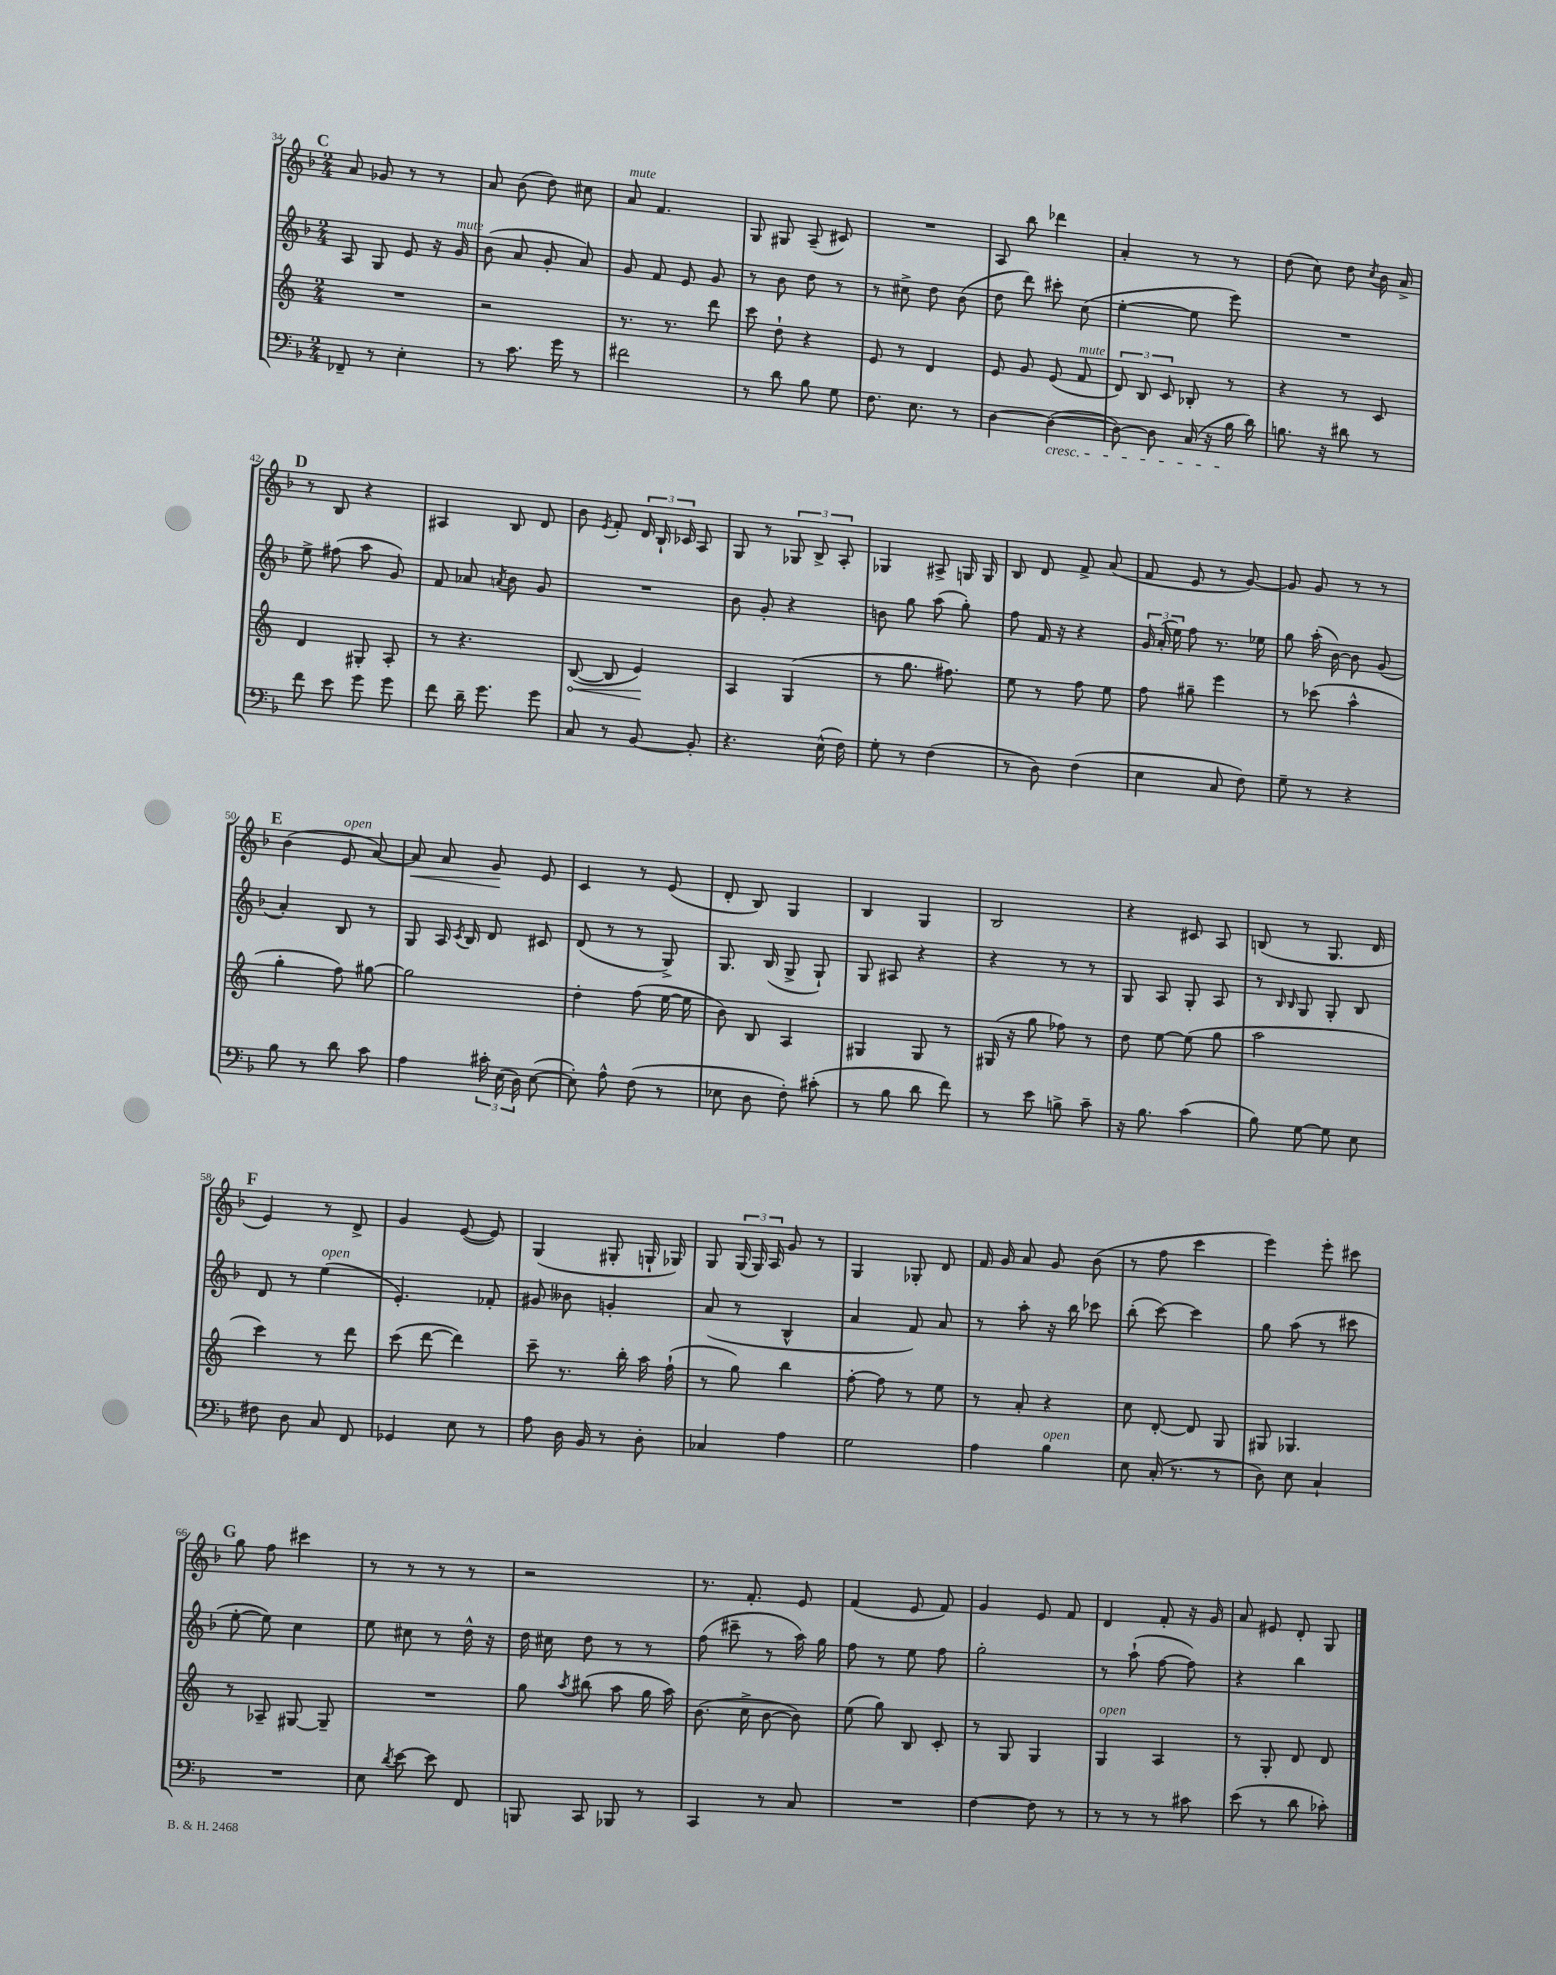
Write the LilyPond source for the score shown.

<<
\new StaffGroup <<
\new Staff = "s0" {
    \clef treble \key f \major \numericTimeSignature \time 2/4
    \autoBeamOff \mark \markup { \bold "C" } a'8 ges'8 r8 r8 |
    a'8 bes'8( d''8) cis''8 |
    a'8^\markup { \italic "mute" } f'4. |
    g8 gis8 a8--( cis'8) |
    R2 |
    a8 bes''8 des'''4 |
    a'4-. r8 r8 |
    d''8( c''8) d''8 \acciaccatura { c''8 } bes'16 a'16-> |
    \mark \markup { \bold "D" } r8 bes8 r4 |
    ais4 bes8 d'8 |
    bes'8 \acciaccatura { e'8 } f'8-. \tuplet 3/2 { d'16 bes16-! ces'16 } a8 |
    g8 r8 \tuplet 3/2 { ges8 bes8-> a8-. } |
    ges4 ais8-> g16 g16 |
    bes8 d'8 f'8-> a'8( |
    f'8 e'8 r8 g'8~) |
    g'8 g'8 r8 r8 |
    \mark \markup { \bold "E" } bes'4( e'8^\markup { \italic "open" } a'8~) |
    a'8\< a'8 g'8\! e'8 |
    c'4 r8 e'8( |
    d'8-. bes8) g4 |
    bes4 g4 |
    bes2 |
    r4 cis'8 a8 |
    b8( r8 g8. d'16 |
    \mark \markup { \bold "F" } e'4) r8 d'8-> |
    g'4 e'8~( e'8) |
    g4( gis8-. g16-! ges16) |
    g8 \tuplet 3/2 { g16( g16) a16 } g'8 r8 |
    g4 ges8-. d'8 |
    f'16 g'16 a'8 g'8 bes'8( |
    r8 f''8 c'''4 |
    e'''4) e'''8-. cis'''8 |
    \mark \markup { \bold "G" } g''8 f''8 cis'''4 |
    r8 r8 r8 r8 |
    r2 |
    r8. f'8.-. e'8 |
    f'4( e'8 f'8) |
    g'4 e'8 f'8 |
    d'4 f'8-. r16 g'16 |
    a'8 eis'8 d'8-. g8 \bar "|." |
}
\new Staff = "s1" {
    \clef treble \key f \major \numericTimeSignature \time 2/4
    \autoBeamOff \mark \markup { \bold "C" } a8 g8 e'8 r16 g'16^\markup { \italic "mute" } |
    bes'8( a'8 g'8-. a'8) |
    g'8 f'8 e'8 g'8 |
    r8 bes'8 d''8 r8 |
    r8 cis''8-> d''8 bes'8( |
    d''8 d'''8) cis'''8-. c''8( |
    e''4~-. e''8 e'''8) |
    R2 |
    \mark \markup { \bold "D" } e''8-> fis''8( a''8 g'8) |
    f'8 aes'8 \acciaccatura { a'8 } bes'8 g'8 |
    R2 |
    bes'8 g'8-. r4 |
    b'8 g''8 a''8( g''8-.) |
    f''8 f'16 r16 r4 |
    \tuplet 3/2 { g'16 a'16-.( e''16) } f''8 r8. ees''16 |
    g''8 a''16-.( bes'16~) bes'8 g'8( |
    \mark \markup { \bold "E" } a'4-.) bes8 r8 |
    g8 a16 \acciaccatura { c'8 } bes16 d'8 cis'8 |
    d'8( r8 r8 g8->) |
    g8. bes16( g8-> g8-!) |
    g8 ais8 r4 |
    r4 r8 r8 |
    g8 a8 g8-. a8 |
    r8 \grace { bes16 bes16 } g8 g8-. bes8 |
    \mark \markup { \bold "F" } d'8 r8 e''4^\markup { \italic "open" }( |
    e'4.-.) fes'8-. |
    gis'8 beses'8 g'4-. |
    a'8( r8 bes4-^ |
    a'4 f'8) a'8 |
    r8 a''8-. r16 bes''16 ces'''8 |
    bes''8-.( c'''8~) c'''4 |
    g''8 a''8( r8 cis'''8 |
    \mark \markup { \bold "G" } e''8~-. e''8) c''4 |
    e''8 cis''8 r8 d''16-^ r16 |
    d''16 cis''16 d''8 r8 r8 |
    f''8( cis'''8-- r8 a''16) g''16 |
    f''8 r8 e''8 f''8 |
    g''2-. |
    r8 a''8-!( f''8~ f''8) |
    r4 bes''4 \bar "|." |
}
\new Staff = "s2" {
    \clef treble \key c \major \numericTimeSignature \time 2/4
    \autoBeamOff \mark \markup { \bold "C" } R2 |
    r2 |
    r8. r8. d'''8 |
    c'''8 d''8-! r4 |
    e'8 r8 d'4 |
    e'8 g'8 e'8( f'8^\markup { \italic "mute" } |
    \tuplet 3/2 { d'8) b8 c'8 } bes8-. r8 |
    r4 r8 c'8 |
    \mark \markup { \bold "D" } d'4 gis8-. a8-. |
    r8 r4. |
    \once \override Hairpin.circled-tip = ##t b8~\<( b8 e'4\!) |
    a4 g4( |
    r8 g''8. fis''8.) |
    e''8 r8 f''8 e''8 |
    f''8 gis''8-- e'''4 |
    r8 ces'''8( a''4-^ |
    \mark \markup { \bold "E" } g''4-. f''8) gis''8~ |
    gis''2 |
    d''4-. f''8( e''16~ e''16 |
    b'8) b8 a4 |
    gis4 gis8 r8 |
    gis16( r16 g''8 fes''8) r8 |
    d''8 e''8~ e''8( g''8 |
    a''2 |
    \mark \markup { \bold "F" } c'''4) r8 d'''8 |
    c'''8( d'''8~ d'''4) |
    c'''8-- r8. b''16-. a''16 f''16-!( |
    r8 g''8) b''4 |
    f''8~-. f''8 r8 e''8 |
    r8 a'8-. r4 |
    c''8 d'8~-. d'8 g8 |
    gis8 ges4. |
    \mark \markup { \bold "G" } r8 aes8-- gis8~ gis8-- |
    R2 |
    g''8 \acciaccatura { a''8 } bis''8( a''8 g''16 a''16) |
    b'8.( c''16-> b'8~ b'8) |
    e''8( g''8) b8 c'8-. |
    r8 g8 g4 |
    g4^\markup { \italic "open" } a4 |
    r8 g8-. d'8 d'8 \bar "|." |
}
\new Staff = "s3" {
    \clef bass \key f \major \numericTimeSignature \time 2/4
    \autoBeamOff \mark \markup { \bold "C" } fes,8-- r8 e4-. |
    r8 c'8. g'16 r8 |
    fis'2 |
    r8 d'8 bes8 g8 |
    f8. e8. r8 |
    d4~ d4~\cresc( |
    d8~) d8 c16( r16 bes16\! d'16) |
    b8. r16 dis'8 r8 |
    \mark \markup { \bold "D" } f'8 e'8 g'8 g'8 |
    f'8 d'16-- g'8. g'8 |
    c8 r8 bes,8~ bes,8-. |
    r4. e16-^( f16) |
    g8-. r8 f4( |
    r8 d8) f4( |
    e4 c8 f8) |
    g8-- r8 r4 |
    \mark \markup { \bold "E" } bes8 r8 d'8 c'8 |
    a4 \tuplet 3/2 { cis'16-. e16( d16) } e8~( |
    e8-.) a8-^ f8( r8 |
    ees8 d8 f8-.) cis'8-.( |
    r8 bes8 d'8 f'8) |
    r8 e'8 b8-> c'8-- |
    r16 bes8. c'4( |
    bes8) g8~ g8 e8 |
    \mark \markup { \bold "F" } fis8 d8 c8 f,8 |
    ges,4 e8 r8 |
    a8 d16 bes,16 r8 d8-. |
    ces4 a4 |
    g2 |
    a4 bes4^\markup { \italic "open" } |
    e8 c16-.( r8. r8 |
    d8) e8 c4-! |
    \mark \markup { \bold "G" } R2 |
    e8 \acciaccatura { d'8 } e'8~ e'8 f,8 |
    b,,8 c,8 bes,,8 r8 |
    c,4 r8 c8 |
    R2 |
    f4~ f8 r8 |
    r8 r8 r8 cis'8 |
    e'8( r8 d'8 ces'8-.) \bar "|." |
}
>>
>>
\layout { \context { \Score currentBarNumber = #34 } }
